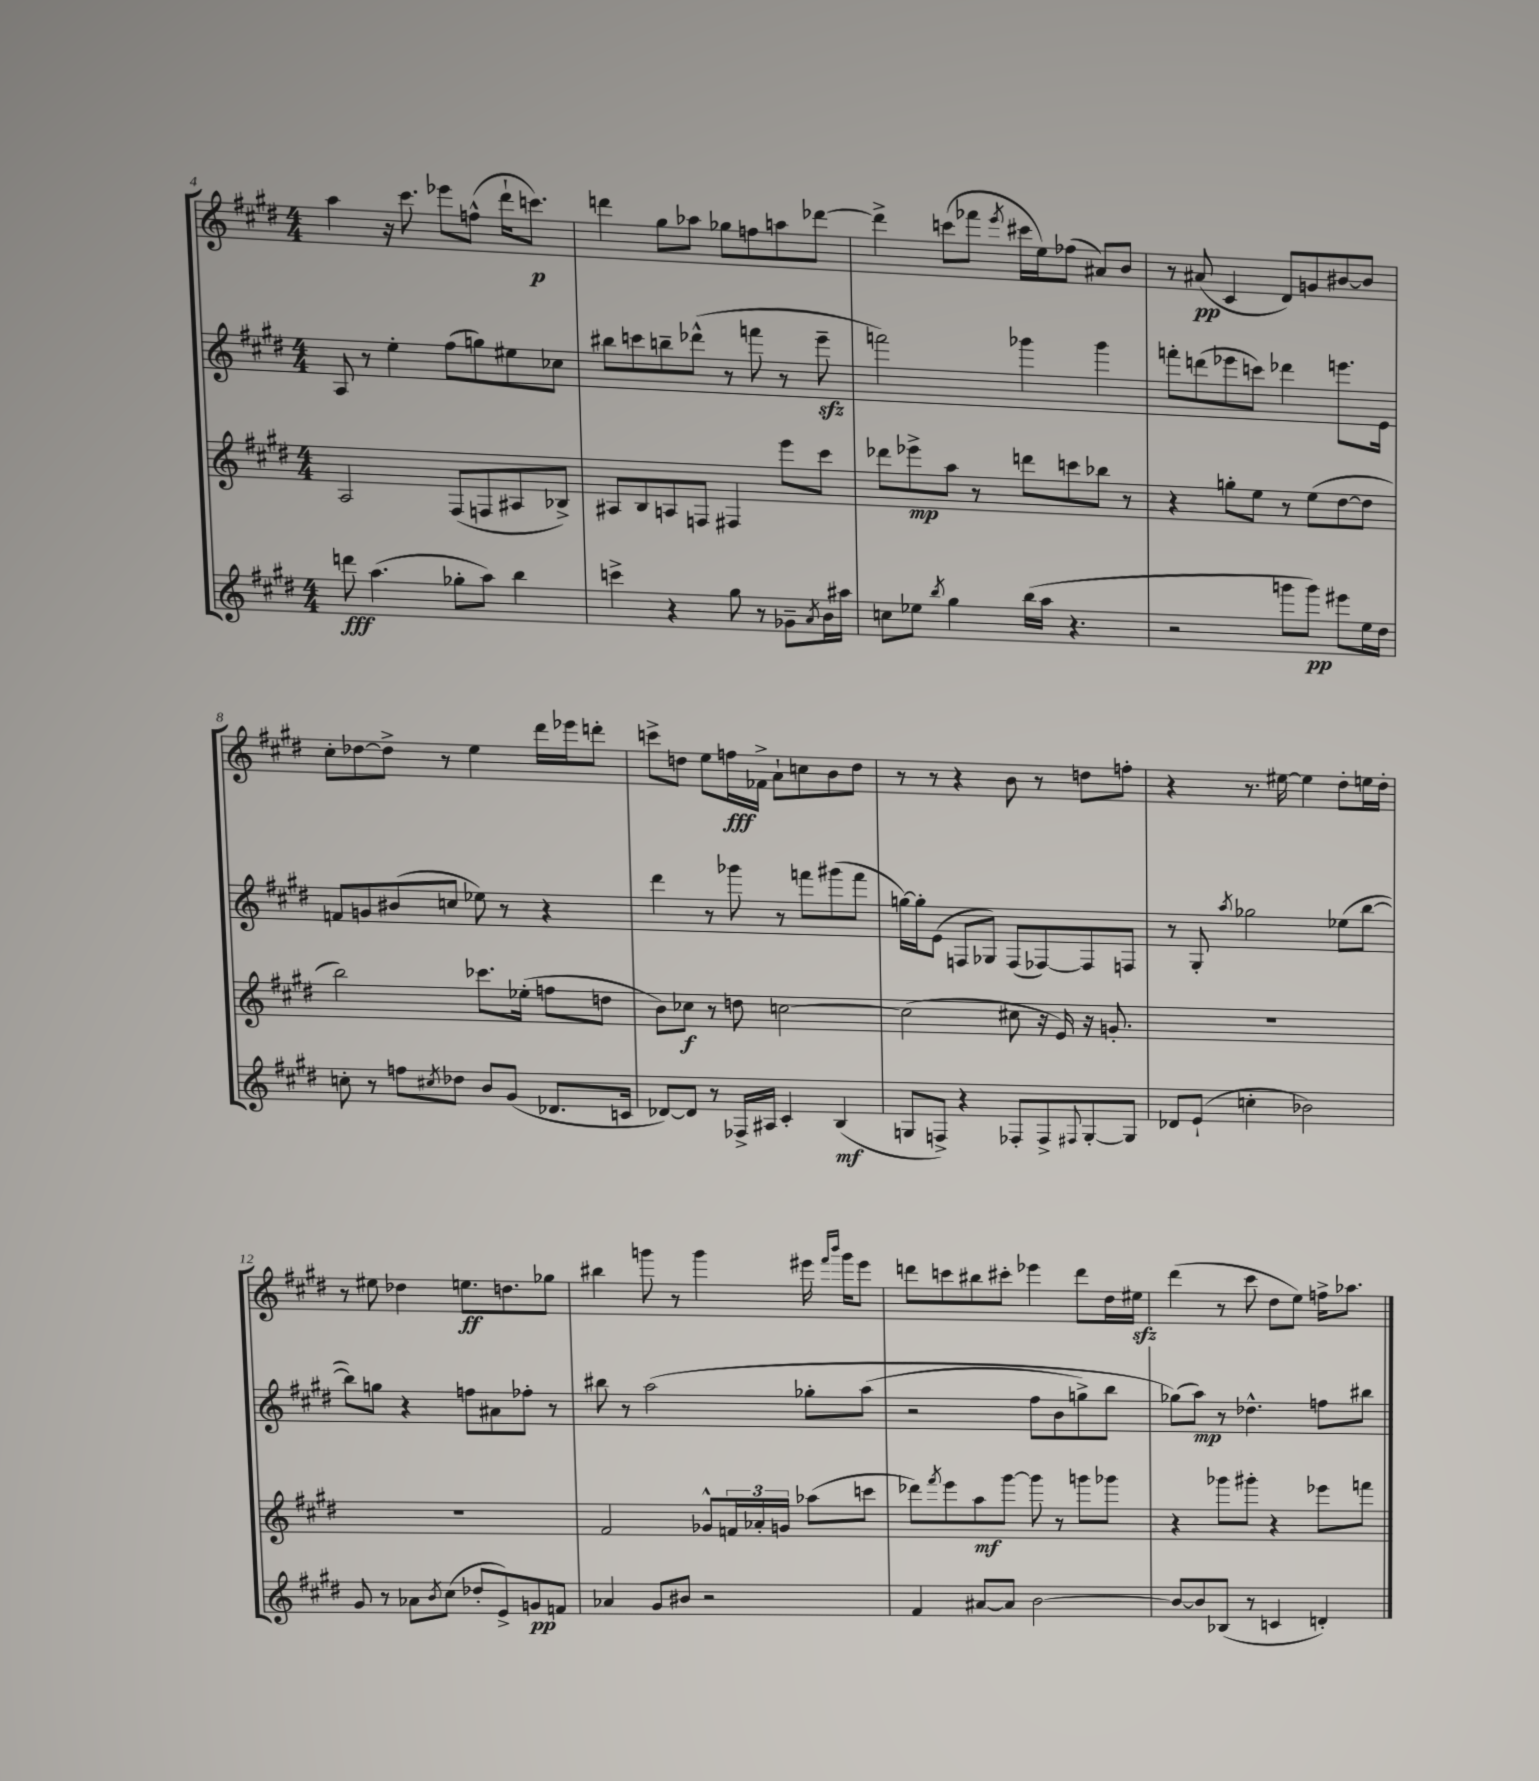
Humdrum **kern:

**kern	**dynam	**kern	**dynam	**kern	**dynam	**kern	**dynam
*part4	*part4	*part3	*part3	*part2	*part2	*part1	*part1
*staff4	*staff4	*staff3	*staff3	*staff2	*staff2	*staff1	*staff1
*clefG2	*	*clefG2	*	*clefG2	*	*clefG2	*
*k[f#c#g#d#]	*	*k[f#c#g#d#]	*	*k[f#c#g#d#]	*	*k[f#c#g#d#]	*
*M4/4	*	*M4/4	*	*M4/4	*	*M4/4	*
=4	=4	=4	=4	=4	=4	=4	=4
8dddn\	fff	2A/	.	8A/	.	4aa\	.
(4.aa\	.	.	.	8r	.	.	.
.	.	.	.	4ee'\	.	16r	.
.	.	.	.	.	.	8.ccc#\	.
8gg-X'\L	.	(8F#/L	.	(8ff#\L	.	8eee-X\L	.
8aa\J)	.	8Fn/	.	8ggn\)	.	(8ffn^^\J	.
4bb\	.	8A#X/	.	8ee#X\	.	16ddd#`\KL	.
.	.	.	.	.	.	8.cccn\J)	p
.	.	8B-X^/J)	.	8cc-X\J	.	.	.
=5	=5	=5	=5	=5	=5	=5	=5
4cccn^\	.	8A#X/L	.	8bb#X\L	.	4dddn\	.
.	.	8B/	.	8cccn\	.	.	.
4r	.	8An/	.	8bbn~\	.	8gg#\L	.
.	.	8Fn/J	.	(8ddd-X^^\J	.	8aa-X\J	.
8gg#\	.	4F#X/	.	8r	.	8gg-X\L	.
8r	.	.	.	8fffn\	.	8ffn\	.
8g-X~\L	.	8eee\L	.	8r	.	8aan\	.
8qa/	.	.	.	.	.	.	.
16b\L	.	8ccc#\J	.	8eeezz~\	.	[8ddd-X\J	.
16aa#X\JJ	.	.	.	.	.	.	.
=6	=6	=6	=6	=6	=6	=6	=6
8ccn\L	.	8ddd-X\L	.	2fffn\)	.	4ddd-^\]	.
8ee-X\J	.	8eee-X^\	mp	.	.	.	.
8qbb/	.	.	.	.	.	.	.
4gg#\	.	8aa\J	.	.	.	(8cccn\L	.
.	.	8r	.	.	.	8fff-X\J	.
.	.	.	.	.	.	8qeee/	.
(16bb\LL	.	8dddn\L	.	4ggg-X\	.	16ccc#X\LL	.
16aa\JJ	.	.	.	.	.	16ee\J)	.
4.r	.	8cccn\	.	.	.	(8ff-X\J	.
.	.	8bb-X\J	.	4ggg-\	.	8a#X/L)	.
.	.	8r	.	.	.	8b/J	.
=7	=7	=7	=7	=7	=7	=7	=7
2r	.	4r	.	8fffn'\L	.	8r	.
.	.	.	.	(8dddn\	.	(8a#X/	pp
.	.	8ggn'\L	.	8eee-X\	.	4c#/	.
.	.	8ee\J	.	8cccn\J)	.	.	.
8gggn\L	.	8r	.	4ddd-X\	.	8d#/L)	.
8ggg\J)	pp	(8ee\L	.	.	.	8gn/	.
8eee#X\L	.	[8dd#\	.	8.eeen\L	.	[8b#X/	.
16ee\L	.	8dd#\J]	.	.	.	8b#/J]	.
16dd#\JJ	.	.	.	16e\Jk	.	.	.
!!LO:LB:g=z
=8	=8	=8	=8	=8	=8	=8	=8
8ccn'\	.	2bb\)	.	8fn/L	.	8cc#'\L	.
8r	.	.	.	8gn/	.	[8dd-X\	.
8ffn\L	.	.	.	(8b#X/	.	8dd-^\J]	.
8qcc#X/	.	.	.	.	.	.	.
8dd-X\J	.	.	.	8ccn/J	.	8r	.
8b/L	.	8.ccc-X\L	.	8ee-X\)	.	4ee\	.
(8g#/J	.	.	.	8r	.	.	.
.	.	(16ee-X'\Jk	.	.	.	.	.
8.d-X/L	.	8ffn\L	.	4r	.	16ddd#\LL	.
.	.	.	.	.	.	16eee-X\J	.
.	.	8ddn\J	.	.	.	8dddn'\J	.
16cn/Jk	.	.	.	.	.	.	.
=9	=9	=9	=9	=9	=9	=9	=9
[8d-X/L)	.	8b\L)	.	4ddd#\	.	8cccn^\L	.
8d-/J]	.	8cc-X\J	f	.	.	8ddn\J	.
8r	.	8r	.	8r	.	8ee\L	.
16F-X^/LL	.	8ddn\	.	8ggg-X\	.	16ffn\L	fff
16A#X/JJ	.	.	.	.	.	16f-X^\JJ	.
4c#'/	.	[2ccn\	.	8r	.	8a`\L	.
.	.	.	.	8fffn\L	.	8ccn\	.
(4B/	mf	.	.	(8ggg#X\	.	8b\	.
.	.	.	.	8fff\J	.	8dd\J	.
=10	=10	=10	=10	=10	=10	=10	=10
8Gn/L	.	(2cc\]	.	[16ggn\LL)	.	8r	.
.	.	.	.	16gg'\J]	.	.	.
8Fn^/J)	.	.	.	(8e\J	.	8r	.
4r	.	.	.	8Fn/L	.	4r	.
.	.	.	.	8G-X/J)	.	.	.
8F-X'/L	.	8cc#X\	.	(8F/L	.	8b\	.
8F-^/	.	16r	.	[8F-X/)	.	8r	.
.	.	16e/)	.	.	.	.	.
8qqF#X/	.	.	.	.	.	.	.
[8G'/	.	16r	.	8F-/]	.	8ddn\L	.
.	.	8.gn'/	.	.	.	.	.
8G/J]	.	.	.	8Fn/J	.	8ffn'\J	.
=11	=11	=11	=11	=11	=11	=11	=11
8d-X/L	.	1r	.	8r	.	4r	.
(8e`/J	.	.	.	8G#'/	.	.	.
.	.	.	.	8qaa/	.	.	.
4ccn'\	.	.	.	2gg-X\	.	8.r	.
.	.	.	.	.	.	[16ee#X\	.
2b-X\)	.	.	.	.	.	4ee#\]	.
.	.	.	.	(8ee-X\L	.	8dd#'\L	.
.	.	.	.	[8bb\J	.	16een\L	.
.	.	.	.	.	.	16dd#'\JJ	.
!!LO:LB:g=z
=12	=12	=12	=12	=12	=12	=12	=12
8g#/	.	1r	.	8bb\L])	.	8r	.
8r	.	.	.	8ggn\J	.	8ee#X\	.
8a-X\L	.	.	.	4r	.	4dd-X\	.
8qb/	.	.	.	.	.	.	.
(8cc#\J	.	.	.	.	.	.	.
8dd-X'/L	.	.	.	8ffn\L	.	8.een\L	ff
8e^/)	.	.	.	8a#X\	.	.	.
.	.	.	.	.	.	8.ddn\	.
8gn/	pp	.	.	8ff-X'\J	.	.	.
8fn/J	.	.	.	8r	.	8gg-X\J	.
=13	=13	=13	=13	=13	=13	=13	=13
4a-X/	.	2f#/	.	8bb#X\	.	4bb#X\	.
.	.	.	.	8r	.	.	.
8g#/L	.	.	.	(2aa\	.	8gggn\	.
8b#X/J	.	.	.	.	.	8r	.
2r	.	8g-X^^/L	.	.	.	4ggg\	.
.	.	24fn/L	.	.	.	.	.
.	.	24a-X'/	.	.	.	.	.
.	.	24gn/JJ	.	.	.	.	.
.	.	(8aa-X\L	.	8gg-X'\L	.	16eee#X\	.
.	.	.	.	.	.	16qqfff#/LL	.
.	.	.	.	.	.	16qqbbb/JJ	.
.	.	.	.	.	.	16ggg\KL	.
.	.	8cccn\J	.	(8aa\J	.	8eee#\J	.
=14	=14	=14	=14	=14	=14	=14	=14
4f#/	.	8ddd-X\L)	.	2r	.	8dddn\L	.
.	.	8qfff#/	.	.	.	.	.
.	.	8eee\	.	.	.	8cccn\	.
[8a#X/L	.	8aa\	mf	.	.	8bb#X\	.
8a#/J]	.	[8ggg#\J	.	.	.	8ccc#X'\J	.
[2b\	.	8ggg#\]	.	8ff#\L	.	4eee-X\	.
.	.	8r	.	8b\	.	.	.
.	.	8gggn\L	.	8ggn^\)	.	8ddd\L	.
.	.	8ggg-X\J	.	8bb\J	.	16dd#\L	.
.	.	.	.	.	.	16ee#Xzz\JJ	.
=15	=15	=15	=15	=15	=15	=15	=15
8b/L_	.	4r	.	(8gg-X\L)	.	(4ddd#\	.
8b/]	.	.	.	8aa\J)	mp	.	.
(8B-X/J	.	8ggg-X\L	.	8r	.	8r	.
8r	.	8ggg#X'\J	.	4.dd-X^^\	.	8ccc#\	.
4cn/	.	4r	.	.	.	8dd#\L	.
.	.	.	.	.	.	8ee\J)	.
4dn'/)	.	8eee-X\L	.	8ffn\L	.	16ffn^\KL	.
.	.	.	.	.	.	8.aa-X\J	.
.	.	8fffn\J	.	8bb#X\J	.	.	.
==	==	==	==	==	==	==	==
*-	*-	*-	*-	*-	*-	*-	*-
